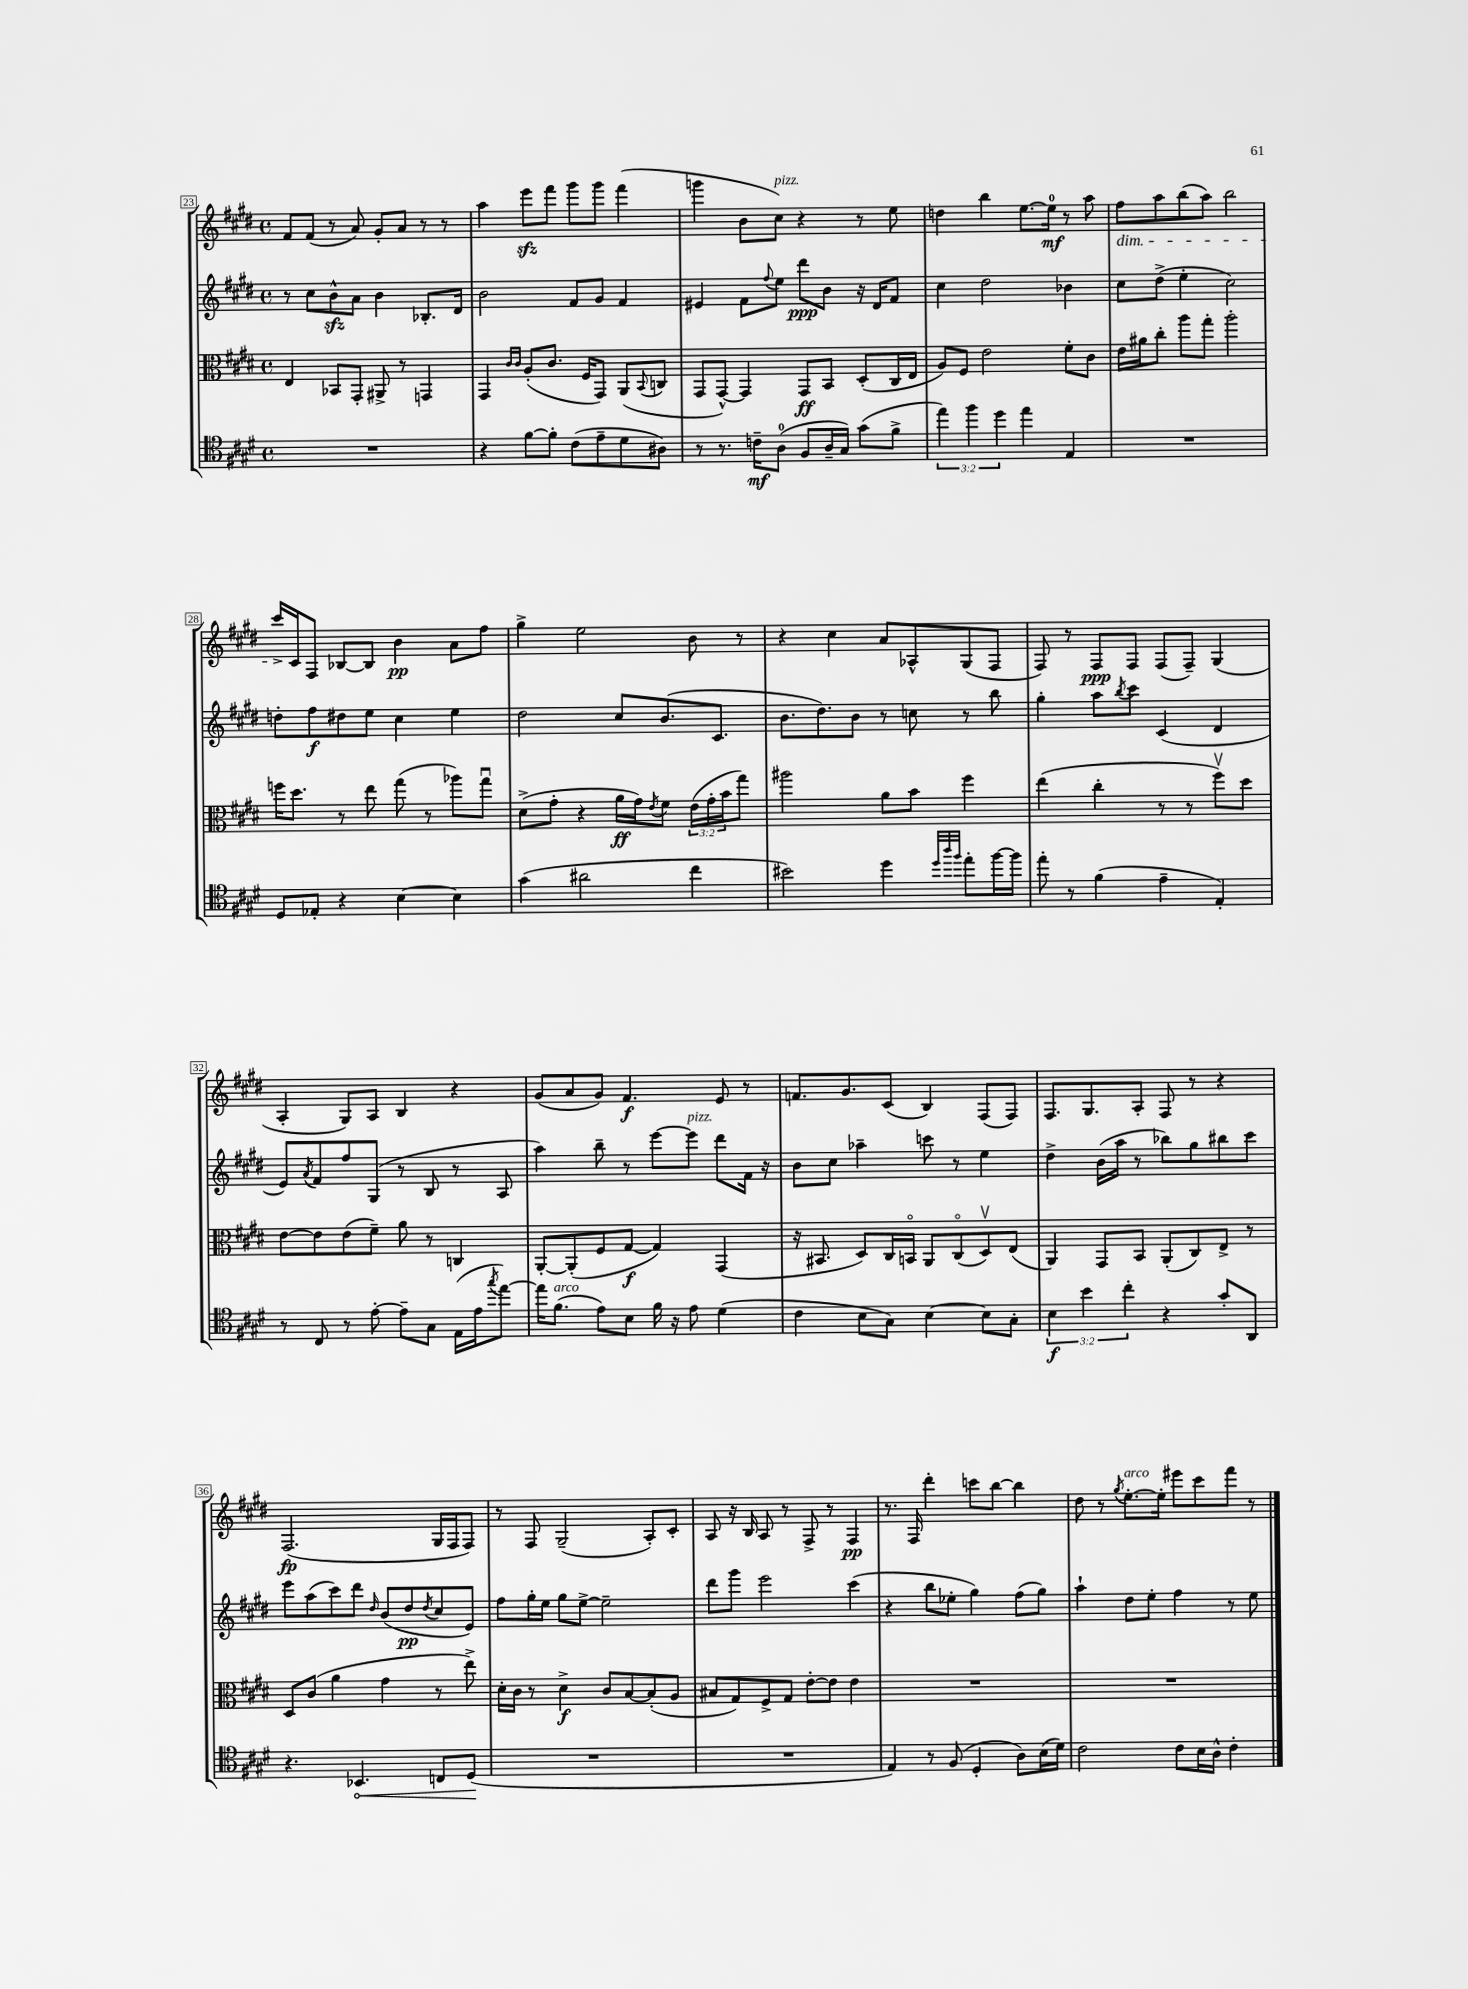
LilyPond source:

<<
\new StaffGroup <<
\new Staff = "s0" {
    \clef treble \key e \major \defaultTimeSignature \time 4/4
    fis'8 fis'8( r8 a'8) gis'8-. a'8 r8 r8 |
    a''4 e'''8\sfz fis'''8 gis'''8 gis'''8 fis'''4( |
    g'''4 b'8 cis''8^\markup { \italic "pizz." }) r4 r8 e''8 |
    d''4 b''4 e''8.~ e''16-0\mf r8 a''8 |
    fis''8\dim a''8 b''8( a''8) b''2 |
    cis'''16->\! cis'16 fis8 bes8~ bes8 b'4\pp a'8 fis''8 |
    gis''4-> e''2 b'8 r8 |
    r4 cis''4 a'8 aes8-^ gis8( fis8 |
    fis8) r8 fis8\ppp fis8 fis8( fis8--) gis4( |
    a4-. gis8) a8 b4 r4 |
    gis'8( a'8 gis'8) fis'4.\f e'8 r8 |
    f'8. gis'8. cis'8( b4) fis8( fis8) |
    fis8. gis8. a8-. fis8 r8 r4 |
    fis2.\fp( gis16 fis16 fis8) |
    r8 fis8 gis2--( a8-.) cis'8-. |
    a8 r16 b16 a8 r8 fis8-> r8 fis4\pp |
    r8. fis16 dis'''4-. c'''8 b''8~ b''4 |
    dis''8 r8 \acciaccatura { gis''8 } e''8.~-.^\markup { \italic "arco" } e''16-. eis'''8 cis'''8 fis'''8 r8 \bar "|." |
}
\new Staff = "s1" {
    \clef treble \key e \major \defaultTimeSignature \time 4/4
    r8 cis''8 b'8-^\sfz a'8 b'4 bes8.-. dis'16 |
    b'2 fis'8 gis'8 fis'4 |
    eis'4 fis'8 \appoggiatura { fis''8 } e''8 dis'''8\ppp b'8 r16 dis'16 fis'8 |
    cis''4 dis''2 bes'4 |
    cis''8 dis''8->( e''4-. cis''2) |
    d''8-. fis''8\f dis''8 e''8 cis''4 e''4 |
    dis''2 cis''8 b'8.( cis'8. |
    b'8. dis''8.) b'8 r8 c''8 r8 b''8 |
    gis''4-. a''8 \acciaccatura { b''8 } cis'''8 cis'4( dis'4 |
    e'8) \acciaccatura { a'8 } fis'8 fis''8 gis8( r8 b8 r8 a8 |
    a''4) b''8-- r8 e'''8~ e'''8^\markup { \italic "pizz." } dis'''8 fis'16 r16 |
    b'8 cis''8 aes''4-- c'''8 r8 e''4 |
    dis''4-> b'16( a''16 r8 bes''8) gis''8 bis''8 cis'''8 |
    e'''8 a''8( cis'''8) dis'''8 \grace { dis''16 } b'8( dis''8\pp \acciaccatura { dis''8 } cis''8 e'8) |
    fis''8 gis''16-. e''16 gis''8 e''8~-> e''2-- |
    dis'''8 gis'''8 e'''2 cis'''4( |
    r4 b''8 ees''8-. gis''4) fis''8( gis''8) |
    a''4-! dis''8 e''8-. fis''4 r8 e''8 \bar "|." |
}
\new Staff = "s2" {
    \clef alto \key e \major \defaultTimeSignature \time 4/4 \override Staff.TupletNumber.text = #tuplet-number::calc-fraction-text
    e4 bes,8 gis,8-. ais,8-> r8 g,4 |
    gis,4 \grace { cis'16 cis'16 } a8-.( cis'8. fis16 gis,8) a,8( \appoggiatura { b,8 } c8 |
    gis,8 gis,8~-^) gis,4 gis,8\ff b,8 dis8-.( cis16 e16 |
    a8) fis8 e'2 fis'8-. cis'8 |
    e'16 ais'16 cis''8-. a''8 gis''8-. a''2-. |
    f''16 dis''8. r8 e''8 gis''8( r8 aes''8) gis''8\downbow |
    dis'8->( gis'8-. r4 a'16\ff gis'16) \acciaccatura { e'8 } fis'8 \tuplet 3/2 { e'16( gis'16-. b'16 } gis''8) |
    ais''2 a'8 b'8 fis''4 |
    e''4( cis''4-. r8 r8 fis''8\upbow) dis''8 |
    e'8~ e'8 e'8( fis'8--) a'8 r8 c4 |
    a,8~-. a,8-.( fis8 gis8~\f gis4) gis,4( |
    r16 bis,8. dis8) cis16 b,16\flageolet a,8 cis8\flageolet( dis8\upbow) e8( |
    a,4) gis,8 b,8 a,8-.( cis8) e8-> r8 |
    dis8 cis'8( a'4 gis'4 r8 e''8->) |
    dis'16-. cis'16 r8 dis'4->\f cis'8 b8~ b8-.( a8 |
    bis8 gis8) fis8-> gis8 e'8~-. e'8 e'4 |
    R1 |
    R1 \bar "|." |
}
\new Staff = "s3" {
    \clef tenor \key e \major \defaultTimeSignature \time 4/4 \override Staff.TupletNumber.text = #tuplet-number::calc-fraction-text
    R1 |
    r4 fis'8~ fis'8-. cis'8( e'8-- dis'8 ais8) |
    r8 r8. c'16--\mf a8-0( fis8 a16-- gis16) gis'8( fis'8-> |
    \tuplet 3/2 { e''4) fis''4 dis''4 } e''4 e4 |
    R1 |
    dis8 ees8-. r4 b4~ b4 |
    gis'4( ais'2 cis''4 |
    bis'2) dis''4 \grace { dis''32 a''32 fis''32 } e''8-. fis''16~ fis''16 |
    e''8-. r8 fis'4( e'4-- e4-.) |
    r8 cis8 r8 e'8~-. e'8-- gis8 e16( e'16 \acciaccatura { gis''8 } e''8~) |
    e''16 fis'8.^\markup { \italic "arco" }( e'8) b8 fis'16 r16 e'8 dis'4( |
    cis'4 b8 gis8) b4~ b8 gis8-. |
    \tuplet 3/2 { b4\f b'4 cis''4-. } r4 gis'8-. a,8 |
    r4. \once \override Hairpin.circled-tip = ##t bes,4.\< c8 dis8\!( |
    R1 |
    R1 |
    e4) r8 fis8( dis4-. a8) b16( dis'16) |
    cis'2 cis'8 b16 a16-^ cis'4-. \bar "|." |
}
>>
>>
\layout { \context { \Score currentBarNumber = #23 \override BarNumber.stencil = #(make-stencil-boxer 0.1 0.3 ly:text-interface::print) } }
